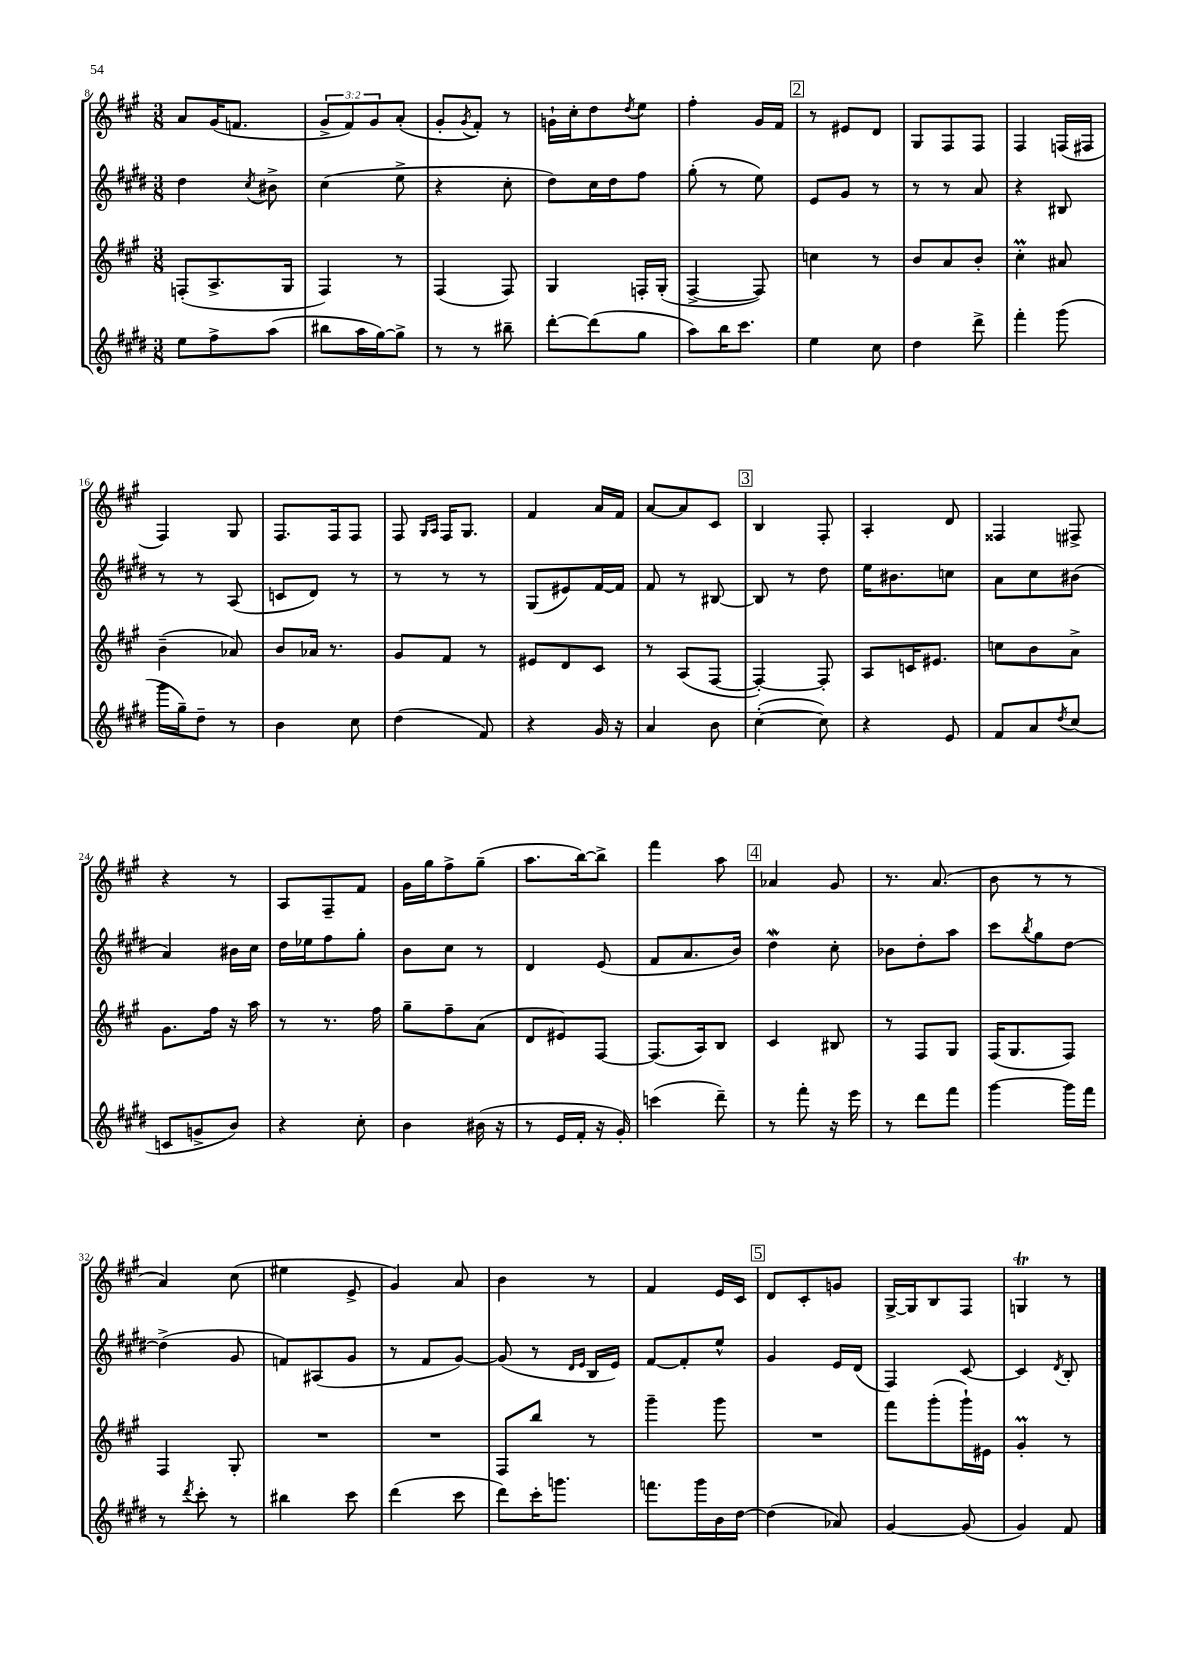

**kern	**kern	**kern	**kern
*staff4	*staff3	*staff2	*staff1
*clefG2	*clefG2	*clefG2	*clefG2
*k[f#c#g#d#]	*k[f#c#g#]	*k[f#c#g#d#]	*k[f#c#g#]
*M3/8	*M3/8	*M3/8	*M3/8
8ee\L	(8F'/L	4dd#\	8a/L
8ff#^\	8.A^/	.	(16g#/K
.	.	.	8.f/J
.	.	8qcc#/	.
(8aa\J	.	8b#^\	.
.	16G#/Jk	.	.
=	=	=	=
8bb#\L	4F#/)	(4cc#\	12g#^/L
.	.	.	12f#/)
16aa\L	.	.	.
.	.	.	12g#/
[16gg#\J)	.	.	.
8gg#^\]J	8r	8ee^\	(8a'/J
=	=	=	=
8r	(4F#/	4r	8g#'/L
.	.	.	8qg#/
8r	.	.	8f#'/J)
8bb#~\	8F#/)	8cc#'\	8r
=	=	=	=
[8ddd#'\L	4G#/	8dd#\L)	16g`\LL
.	.	.	16cc#'\J
(8ddd#\]	.	16cc#\L	8dd\
.	.	16dd#\J	.
.	.	.	8qdd/
8gg#\J	16F'/LL	8ff#\J	8ee\J
.	(16G#'/JJ	.	.
=	=	=	=
8aa\L)	[4F#^/	(8gg#'\	4ff#'\
16bb\K	.	8r	.
8.ccc#\J	.	.	.
.	8F#/])	8ee\)	16g#/LL
.	.	.	16f#/JJ
=	=	=	=
4ee\	4cc\	8e/L	8r
.	.	8g#/J	8e#/L
8cc#\	8r	8r	8d/J
=	=	=	=
4dd#\	8b/L	8r	8G#/L
.	8a/	8r	8F#/
8ddd#^\	8b'/J	8a/	8F#/J
=	=	=	=
4fff#'\	4cc#'\	4r	4F#/
(8ggg#\	8a#/	8B#/	(16F/LL
.	.	.	16F#/JJ
=	=	=	=
16ggg#\LL	(4b~\	8r	4F#/)
16gg#~\J)	.	.	.
8dd#~\J	.	8r	.
8r	8a-/)	(8A/	8G#/
=	=	=	=
4b\	8b/L	8c/L	8.F#/L
.	16a-/Jk	8d#/J)	.
.	8.r	.	16F#/k
8cc#\	.	8r	8F#/J
=	=	=	=
(4dd#\	8g#/L	8r	8F#/
.	.	.	16qqG#/LL
.	.	.	16qqA/JJ
.	8f#/J	8r	16F#/LK
.	.	.	8.G#/J
8f#/)	8r	8r	.
=	=	=	=
4r	8e#/L	(8G#/L	4f#/
.	8d/	8e#/)	.
16g#/	8c#/J	[16f#/L	16a/LL
16r	.	16f#/]JJ	16f#/JJ
=	=	=	=
4a/	8r	8f#/	[8a/L
.	(8A/L	8r	8a/]
8b\	[8F#/J	[8B#/	8c#/J
=	=	=	=
([4cc#'\	4F#'/_)	8B#/]	4B/
.	.	8r	.
8cc#\])	8F#'/]	8dd#\	8F#'/
=	=	=	=
4r	8A/L	16ee\LK	4A'/
.	.	8.b#\	.
.	16c/K	.	.
.	8.e#/J	.	.
8e/	.	8cc\J	8d/
=	=	=	=
8f#/L	8cc\L	8a\L	4F##/
8a/	8b\	8cc#\	.
8qdd#/	.	.	.
(8cc#/J	8a^\J	(8b#\J	8F#^/
=	=	=	=
8c/L	8.g#\L	4a/)	4r
8g^/	.	.	.
.	16ff#\Jk	.	.
8b/J)	16r	16b#\LL	8r
.	16aa\	16cc#\JJ	.
=	=	=	=
4r	8r	16dd#\LL	8A/L
.	.	16ee-\J	.
.	8.r	8ff#\	8F#~/
8cc#'\	.	8gg#'\J	8f#/J
.	16ff#\	.	.
=	=	=	=
4b\	8gg#~\L	8b\L	16g#\LL
.	.	.	16gg#\J
.	8ff#~\	8cc#\J	8ff#^\
(16b#\	(8a\J	8r	(8gg#~\J
16r	.	.	.
=	=	=	=
8r	8d/L	4d#/	8.aa\L
16e/LL	8e#/)	.	.
16f#'/JJ	.	.	[16bb\k)
16r	[8F#/J	(8e/	8bb^\]J
16g#'/)	.	.	.
=	=	=	=
(4ccc\	(8.F#/]L	8f#/L	4fff#\
.	.	8.a/	.
.	16A/k)	.	.
8ddd#~\)	8B/J	.	8aa\
.	.	16b/Jk)	.
=	=	=	=
8r	4c#/	4dd#\	4a-/
8fff#'\	.	.	.
16r	8B#/	8cc#'\	8g#/
16eee\	.	.	.
=	=	=	=
8r	8r	8b-\L	8.r
8ddd#\L	8F#/L	8dd#'\	.
.	.	.	(8.a/
8fff#\J	8G#/J	8aa\J	.
=	=	=	=
[4ggg#\	(16F#/LK	8ccc#\L	8b\
.	8.G#/	.	.
.	.	8qbb/	.
.	.	8gg#\	8r
16ggg#\]LL	8F#/J)	[8dd#\J	8r
16fff#\JJ	.	.	.
=	=	=	=
8r	4F#/	(4dd#^\]	4a/)
8qddd#/	.	.	.
8ccc#'\	.	.	.
8r	8G#'/	8g#/	(8cc#\
=	=	=	=
4bb#\	4.r	8f/L)	4ee#\
.	.	(8A#/	.
8ccc#\	.	8g#/J	8e^/
=	=	=	=
(4ddd#\	4.r	8r	4g#/)
.	.	8f#/L	.
8ccc#\	.	[8g#/J)	8a/
=	=	=	=
8ddd#\L)	8F#/L	(8g#/]	4b\
16ccc#'\K	8bb/J	8r	.
8.ggg\J	.	.	.
.	.	16qqd#/LL	.
.	.	16qqe/JJ	.
.	8r	16B/LL	8r
.	.	16e/JJ)	.
=	=	=	=
8.fff\L	4ggg#~\	[8f#/L	4f#/
.	.	8f#'/]	.
16ggg#\L	.	.	.
16b\	8ggg#\	8ee^^/J	16e/LL
[16dd#\JJ	.	.	16c#/JJ
=	=	=	=
(4dd#\]	4.r	4g#/	8d/L
.	.	.	8c#'/
8a-/)	.	16e/LL	8g/J
.	.	(16d#/JJ	.
=	=	=	=
[4g#/	8fff#\L	4F#/)	[16G#^/LL
.	.	.	16G#/]J
.	(8ggg#'\	.	8B/
(8g#/]	16ggg#`\L)	[8c#/	8F#/J
.	16e#\JJ	.	.
=	=	=	=
4g#/)	4g#'/	4c#/]	4G/
.	.	8qd#/	.
8f#/	8r	8B'/	8r
==	==	==	==
*-	*-	*-	*-
